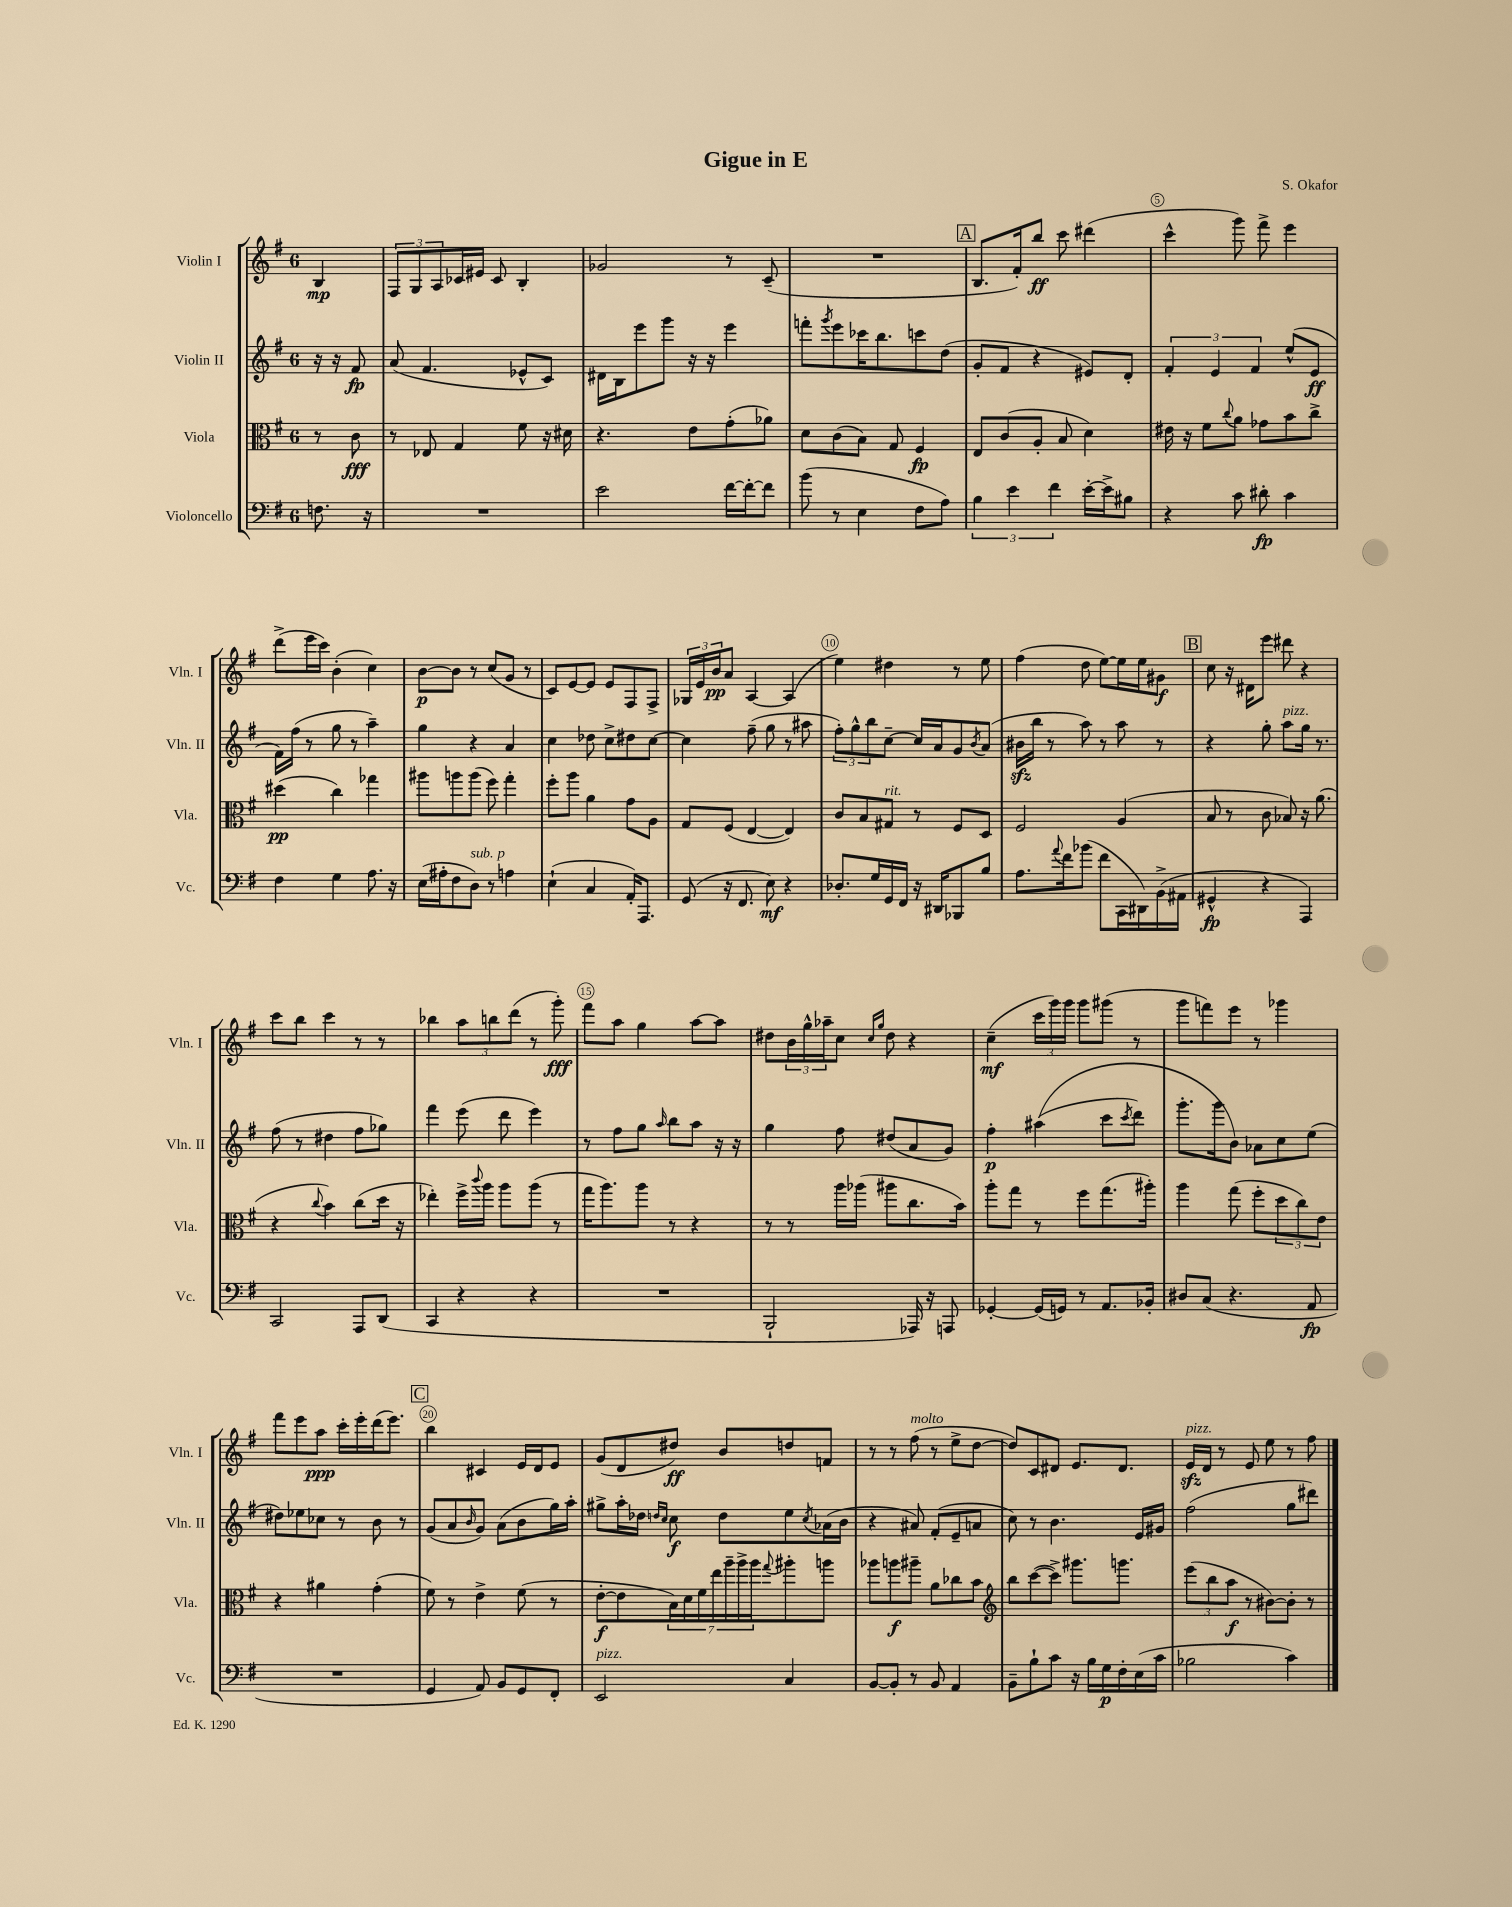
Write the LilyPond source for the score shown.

\header { title = "Gigue in E" composer = "S. Okafor" }
<<
\new StaffGroup <<
\new Staff = "s0" \with { instrumentName = "Violin I" shortInstrumentName = "Vln. I" } {
    \clef treble \key g \major \once \override Staff.TimeSignature.style = #'single-digit \time 6/8 \partial 4
    b4\mp |
    \tuplet 3/2 { fis8 g8 a8 } ces'16 eis'16 ces'8 b4-. |
    ges'2 r8 c'8--( |
    R2. |
    \mark \markup { \box "A" } b8. fis'16-.) b''8\ff c'''8 dis'''4( |
    c'''4-^ g'''8) fis'''8-> e'''4 |
    d'''8->( e'''16 c'''16) b'4-.( c''4) |
    b'8~\p b'8 r8 c''8( g'8 r8 |
    c'8) e'8~ e'8 e'8 fis8 fis8-> |
    \tuplet 3/2 { ges16 e'16 b'16\pp } a'8 a4~ a4( |
    e''4) dis''4 r8 e''8 |
    fis''4( d''8 e''8~) e''16 e''16 gis'8\f |
    \mark \markup { \box "B" } c''8 r16 dis'16 e'''8 dis'''8 r4 |
    c'''8 b''8 c'''4 r8 r8 |
    bes''4 \tuplet 3/2 { a''8 b''8 d'''8( } r8 g'''8-.\fff) |
    fis'''8 a''8 g''4 a''8~ a''8 |
    dis''8 \tuplet 3/2 { b'16 g''16-^ aes''16-- } c''8 \grace { c''16 g''16 } dis''8 r4 |
    c''4--\mf( \tuplet 3/2 { c'''16 g'''16) g'''16 } g'''8 gis'''8( r8 |
    g'''8 f'''8) e'''8 r8 ges'''4 |
    fis'''8 e'''8 a''8\ppp c'''16-. e'''16-. d'''16( e'''8.) |
    \mark \markup { \box "C" } b''4 cis'4 e'16 d'16 e'8 |
    g'8( d'8 dis''8\ff) b'8 d''8 f'8 |
    r8 r8 fis''8^\markup { \italic "molto" }( r8 e''8-> d''8~ |
    d''8) c'8 dis'8 e'8. dis'8. |
    e'16\sfz^\markup { \italic "pizz." } d'16 r8 e'8 e''8 r8 fis''8 \bar "|." |
}
\new Staff = "s1" \with { instrumentName = "Violin II" shortInstrumentName = "Vln. II" } {
    \clef treble \key g \major \once \override Staff.TimeSignature.style = #'single-digit \time 6/8 \partial 4
    r16 r16 fis'8\fp |
    a'8( fis'4. ees'8-^ c'8) |
    dis'16 b16 e'''8 g'''8 r16 r16 e'''4 |
    f'''8-. \acciaccatura { g'''8 } e'''8 ces'''16 b''8. c'''8 d''8( |
    \mark \markup { \box "A" } g'8-. fis'8 r4 eis'8) d'8-. |
    \tuplet 3/2 { fis'4-. e'4 fis'4 } e''8-^( e'8\ff |
    fis'16) fis''16( r8 g''8 r8 a''4--) |
    g''4 r4 a'4 |
    c''4 des''8 c''8-> dis''8 c''8~ |
    c''4 fis''8--( g''8 r8 ais''8 |
    \tuplet 3/2 { fis''8-.) g''8-^ b''8 } c''8~-- c''16 a'16 g'8 \acciaccatura { b'8 } a'8( |
    bis'16\sfz b''16 r8 a''8) r8 a''8 r8 |
    \mark \markup { \box "B" } r4 g''8-. a''8^\markup { \italic "pizz." } g''16 r8. |
    fis''8( r8 dis''4 fis''8 ges''8) |
    fis'''4 e'''8( d'''8 e'''4) |
    r8 fis''8 g''8 \grace { a''16 } b''8 a''8 r16 r16 |
    g''4 fis''8 dis''8( a'8 g'8) |
    fis''4-.\p ais''4(\( c'''8 \acciaccatura { c'''8 } d'''8) |
    g'''8.-. g'''16 b'8\) aes'8 c''8 e''8( |
    dis''8) ees''8 ces''8 r8 b'8 r8 |
    \mark \markup { \box "C" } g'8( a'8 \grace { b'16 } g'8) a'8( b'8 g''16) a''16-. |
    gis''8-> a''16-. des''16 \grace { d''16 c''16 } c''8\f d''8 e''8 \acciaccatura { c''8 } aes'16( b'16 |
    r4 ais'8) fis'8-.( e'8-- a'8 |
    c''8) r8 b'4. e'16 gis'16 |
    fis''2( g''8 dis'''8) \bar "|." |
}
\new Staff = "s2" \with { instrumentName = "Viola" shortInstrumentName = "Vla." } {
    \clef alto \key g \major \once \override Staff.TimeSignature.style = #'single-digit \time 6/8 \partial 4
    r8 c'8\fff |
    r8 ees8 g4 fis'8 r16 dis'16 |
    r4. e'8 g'8-.( aes'8) |
    d'8 c'8( b8) g8 fis4\fp |
    \mark \markup { \box "A" } e8 c'8( a8-. b8 d'4) |
    eis'16 r16 fis'8 \appoggiatura { c''8 } a'8 ges'8 b'8 c''8-> |
    dis''4\pp( c''4) ges''4 |
    ais''8 a''8 a''8( fis''8) g''4-. |
    fis''8-. a''8 a'4 g'8 a8 |
    g8 fis8( e4~ e4) |
    c'8 b8 gis8^\markup { \italic "rit." } r8 fis8 d8 |
    fis2 a4( |
    \mark \markup { \box "B" } b8 r8 c'8 bes8) r16 a'8.( |
    r4 \appoggiatura { c''8 } b'4) c''8( d''16 r16 |
    ees''4-.) fis''16-> \appoggiatura { c'''8 } a''16 a''8 a''8( r8 |
    g''16 a''8.) a''8 r8 r4 |
    r8 r8 a''16 aes''16( ais''8 c''8. b'16) |
    a''8-. g''8 r8 fis''8 g''8.( ais''16-.) |
    a''4 g''8( fis''8-. \tuplet 3/2 { d''8 c''8) e'8 } |
    r4 ais'4 g'4-.( |
    \mark \markup { \box "C" } fis'8) r8 e'4-> fis'8( r8 |
    e'8~-.\f e'8 \tuplet 7/4 { b16) d'16 fis'16 e''16 a''16-- a''16-> a''16 } \appoggiatura { g''8 } ais''8-. a''8 |
    aes''8 a''8\f ais''8-- a'8 ces''8 b'8 |
    \clef treble b''8 c'''8~( c'''8->) gis'''8. g'''8. |
    \tuplet 3/2 { e'''8( b''8 a''8\f } r8 bis'8~) bis'8-. r8 \bar "|." |
}
\new Staff = "s3" \with { instrumentName = "Violoncello" shortInstrumentName = "Vc." } {
    \clef bass \key g \major \once \override Staff.TimeSignature.style = #'single-digit \time 6/8 \partial 4
    f8. r16 |
    R2. |
    e'2 fis'16~ fis'16~-. fis'8 |
    b'8( r8 e4 fis8 a8) |
    \mark \markup { \box "A" } \tuplet 3/2 { b4 e'4 fis'4 } e'16~-. e'16-> bis8 |
    r4 c'8 dis'8-.\fp c'4 |
    fis4 g4 a8. r16 |
    e16( ais16-. fis8 d8^\markup { \italic "sub. p" }) r8 a4 |
    e4-!( c4 a,16-.) a,,8. |
    g,8( r16 fis,8. e8\mf) r4 |
    des8.-. g16 g,16 fis,16 r16 dis,16 bes,,8 b8 |
    a8. \appoggiatura { a'8 } fis'16 bes'8( fis'8 c,16 dis,16) b,16->( ais,16 |
    \mark \markup { \box "B" } gis,4-^\fp r4 a,,4) |
    c,2 a,,8 d,8( |
    c,4 r4 r4 |
    R2. |
    b,,2-! aes,,16) r16 a,,8 |
    ges,4~-. ges,16( g,16) r8 a,8. bes,16-. |
    dis8 c8( r4. a,8\fp |
    R2. |
    \mark \markup { \box "C" } g,4 a,8) b,8 g,8 fis,8-. |
    e,2^\markup { \italic "pizz." } c4 |
    b,8~ b,8-. r8 b,8 a,4 |
    b,8-- b8-! c'8 r16 b16 g16\p fis16-. e16( c'16 |
    bes2 c'4) \bar "|." |
}
>>
>>
\layout { \context { \Score \override BarNumber.break-visibility = ##(#f #t #t) barNumberVisibility = #(every-nth-bar-number-visible 5) \override BarNumber.stencil = #(make-stencil-circler 0.1 0.3 ly:text-interface::print) } }
